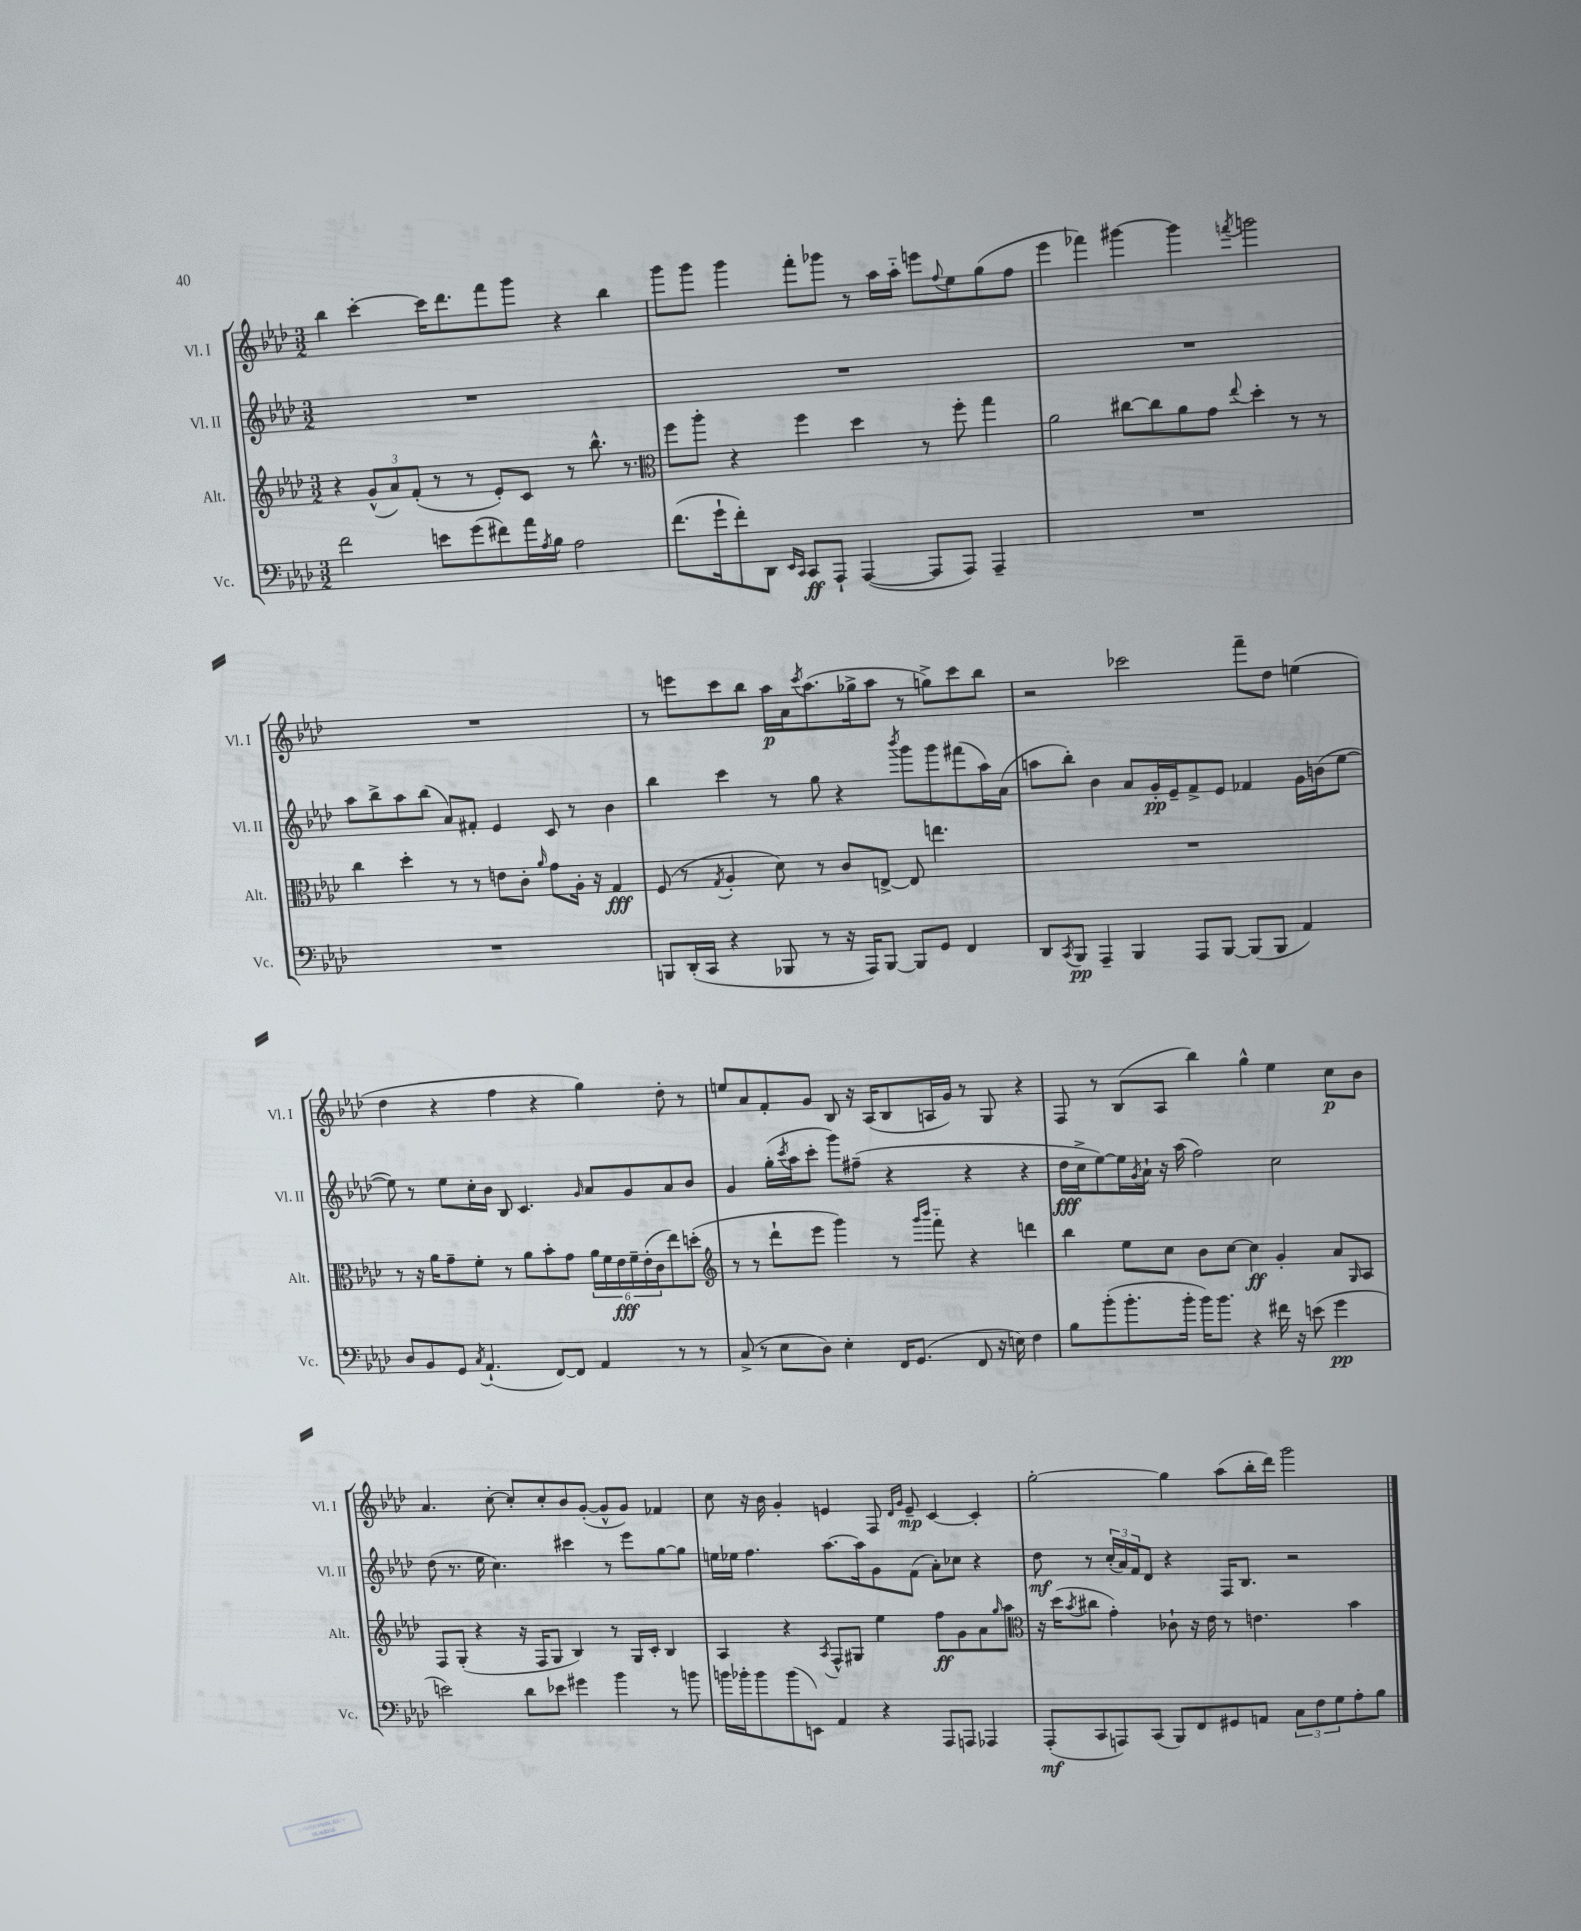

**kern	**dynam	**kern	**dynam	**kern	**dynam	**kern	**dynam
*part4	*part4	*part3	*part3	*part2	*part2	*part1	*part1
*staff4	*staff4	*staff3	*staff3	*staff2	*staff2	*staff1	*staff1
*I"Vc.	*	*I"Alt.	*	*I"Vl. II	*	*I"Vl. I	*
*I'Vc.	*	*I'Alt.	*	*I'Vl. II	*	*I'Vl. I	*
*clefF4	*	*clefG2	*	*clefG2	*	*clefG2	*
*k[b-e-a-d-]	*	*k[b-e-a-d-]	*	*k[b-e-a-d-]	*	*k[b-e-a-d-]	*
*M3/2	*	*M3/2	*	*M3/2	*	*M3/2	*
=24	=24	=24	=24	=24	=24	=24	=24
2f\	.	4r	.	1.r	.	4bb-\	.
.	.	(12g^^/L	.	.	.	[4ccc'\	.
.	.	12a-/)	.	.	.	.	.
.	.	(12f'/J	.	.	.	.	.
8en\L	.	8r	.	.	.	16ccc\KL]	.
.	.	.	.	.	.	8.ddd-\	.
(8g\	.	8r	.	.	.	.	.
8f#X\)	.	8e-'/L)	.	.	.	8fff\	.
16a-\L	.	8c/J	.	.	.	8ggg\J	.
8qA-/	.	.	.	.	.	.	.
16B-\JJ	.	.	.	.	.	.	.
2A-\	.	8r	.	.	.	4r	.
.	.	8.bb-^^\	.	.	.	.	.
.	.	.	.	.	.	4bb-\	.
.	.	8.r	.	.	.	.	.
=25	=25	=25	=25	=25	=25	=25	=25
*	*	*clefC3	*	*	*	*	*
(8.f\L	.	8ff\L	.	1.r	.	8ggg\L	.
.	.	8aa-'\J	.	.	.	8ggg\J	.
16g`\k	.	.	.	.	.	.	.
8f'\)	.	4r	.	.	.	4ggg\	.
8DD-\J	.	.	.	.	.	.	.
16qqEE-/LL	.	.	.	.	.	.	.
16qqCC/JJ	.	.	.	.	.	.	.
8CC/L	ff	4ff\	.	.	.	8fff'\L	.
8AAA-`/J	.	.	.	.	.	8ggg-X\J	.
([4AAA-/	.	4dd-\	.	.	.	8r	.
.	.	.	.	.	.	16aa-\LL	.
.	.	.	.	.	.	16aa-\JJ	.
8AAA-/L]	.	8r	.	.	.	8eeen\L	.
.	.	.	.	.	.	8qqff/	.
8AAA-/J)	.	8ff'\	.	.	.	8ee-\	.
4AAA-~/	.	4gg\	.	.	.	(8gg\	.
.	.	.	.	.	.	8ff\J	.
=26	=26	=26	=26	=26	=26	=26	=26
1.r	.	2a-\	.	1.r	.	4eee-\	.
.	.	.	.	.	.	4fff-X\)	.
.	.	[8cc#X\L	.	.	.	[4ggg#X\	.
.	.	8cc#\]	.	.	.	.	.
.	.	8a-\	.	.	.	4ggg#\]	.
.	.	8g\J	.	.	.	.	.
.	.	8qqee-/	.	.	.	8qfffn/	.
.	.	4dd-'\	.	.	.	2gggn\	.
.	.	8r	.	.	.	.	.
.	.	8r	.	.	.	.	.
!!LO:LB:g=z
=27	=27	=27	=27	=27	=27	=27	=27
1.r	.	4cc\	.	8aa-\L	.	1.r	.
.	.	.	.	8bb-^\	.	.	.
.	.	4dd-'\	.	8aa-\	.	.	.
.	.	.	.	(8bb-\J	.	.	.
.	.	8r	.	8a-/L)	.	.	.
.	.	8r	.	8f#X'/J	.	.	.
.	.	8en\L	.	4e-/	.	.	.
.	.	8c'\J	.	.	.	.	.
.	.	16qqa-/	.	.	.	.	.
.	.	8g\L	.	8c/	.	.	.
.	.	16A-'\Jk	.	8r	.	.	.
.	.	16r	.	.	.	.	.
.	.	4G/	fff	4b-\	.	.	.
=28	=28	=28	=28	=28	=28	=28	=28
8BBBn/L	.	(8F/	.	4bb-\	.	8r	.
(16DD-'/L	.	8r	.	.	.	8eeen\L	.
16CC/JJ	.	.	.	.	.	.	.
.	.	8qG/	.	.	.	.	.
4r	.	4A-'/	.	4ccc\	.	8ccc\	.
.	.	.	.	.	.	8bb-\J	.
8BBB-X/	.	8d-\)	.	8r	.	16aa-\LL	p
.	.	.	.	.	.	16a-\J	.
.	.	.	.	.	.	8qccc/	.
8r	.	8r	.	8gg\	.	(8.aa-\	.
16r	.	8c/L	.	4r	.	.	.
16AAA-/KL)	.	.	.	.	.	16gg-X^\k	.
[8BBB-/J	.	[8En^/J	.	.	.	8aa-\J	.
.	.	.	.	8qbbb-/	.	.	.
8BBB-/L]	.	8E/]	.	8ggg\L	.	8r	.
8GG/J	.	4.een\	.	8ggg\	.	8ggn^\L)	.
4FF/	.	.	.	(8fff#X\	.	8ccc\	.
.	.	.	.	16aa-\L)	.	8bb-\J	.
.	.	.	.	(16a-\JJ	.	.	.
=29	=29	=29	=29	=29	=29	=29	=29
8DD-/L	.	1.r	.	8aan\L	.	2r	.
8qCC/	.	.	.	.	.	.	.
8BBB-/J	pp	.	.	8bb-'\J)	.	.	.
4AAA-~/	.	.	.	4b-\	.	.	.
4BBB-/	.	.	.	8a-/L	.	2ccc-X\	.
.	.	.	.	16g'/L	pp	.	.
.	.	.	.	16e-~/J	.	.	.
8AAA-/L	.	.	.	8f^/	.	.	.
[8BBB-/J	.	.	.	8e-/J	.	.	.
(8BBB-/L]	.	.	.	4f-X/	.	8fff~\L	.
8BBB-/J	.	.	.	.	.	8dd-\J	.
4AA-/)	.	.	.	16g\LL	.	(4een\	.
.	.	.	.	(16bn\J	.	.	.
.	.	.	.	[8ee-\J	.	.	.
!!LO:LB:g=z
=30	=30	=30	=30	=30	=30	=30	=30
8D-/L	.	8r	.	8ee-\])	.	4dd-\	.
8BB-/	.	16r	.	8r	.	.	.
.	.	16a-\KL	.	.	.	.	.
8GG/J	.	8g~\	.	8ee-\L	.	4r	.
8qC/	.	.	.	.	.	.	.
(4.AA-`/	.	8f'\J	.	16cc'\L	.	.	.
.	.	.	.	16b-\JJ	.	.	.
.	.	8r	.	8B-/	.	4ff\	.
.	.	8a-\L	.	4.c/	.	.	.
[8FF/L)	.	8b-'\	.	.	.	4r	.
8FF/J]	.	8g\J	.	.	.	.	.
.	.	.	.	16qqg/	.	.	.
4AA-/	.	24a-\LL	.	8a-/L	.	4gg\)	.
.	.	24f\	.	.	.	.	.
.	.	24e-\	fff	.	.	.	.
.	.	24f~\	.	8g/	.	.	.
.	.	(24e-'\	.	.	.	.	.
.	.	24c\J	.	.	.	.	.
8r	.	8ee-\)	.	8a-/	.	8dd-'\	.
8r	.	(8ddn'\J	.	8b-/J	.	8r	.
=31	=31	=31	=31	=31	=31	=31	=31
*	*	*clefG2	*	*	*	*	*
(8C^/	.	8r	.	4g/	.	8een/L	.
8r	.	8r	.	.	.	8a-/	.
8E-\L	.	8ddd-`\L	.	(16gg'\LL	.	8f'/	.
.	.	.	.	8qccc/	.	.	.
.	.	.	.	16aa-\J	.	.	.
8D-\J)	.	8eee-\J	.	8ccc'\J	.	8g/J	.
4E-'\	.	4ggg\)	.	8ggg\L)	.	8B-/	.
.	.	.	.	(8ff#X~\J	.	16r	.
.	.	.	.	.	.	(16A-/KL	.
16FF/KL	.	8r	.	4r	.	8B-/	.
(8.GG/J	.	.	.	.	.	.	.
.	.	16qqggg/LL	.	.	.	.	.
.	.	16qqbbb-/JJ	.	.	.	.	.
.	.	8fff\	.	.	.	16An/L	.
.	.	.	.	.	.	16g/JJ)	.
8FF/	.	4r	.	4r	.	8r	.
16r	.	.	.	.	.	8G/	.
16En\)	.	.	.	.	.	.	.
4F\	.	4dddn\	.	4r	.	4r	.
=32	=32	=32	=32	=32	=32	=32	=32
8B-\L	.	4bb-\	.	16dd-\LL	fff	8F/	.
.	.	.	.	16cc^\J	.	.	.
(8b-'\	.	.	.	[8ee-\)	.	8r	.
8.b-'\	.	8ee-\L	.	16ee-\L]	.	(8B-/L	.
.	.	.	.	8qg/	.	.	.
.	.	.	.	16a-`\JJ	.	.	.
.	.	8cc\J	.	16r	.	8A-/J	.
16b-'\Jk	.	.	.	(16aa-\	.	.	.
16b-\KL)	.	8b-\L	.	2ff\)	.	4bb-\)	.
8.b-\J	.	.	.	.	.	.	.
.	.	[8cc\J	.	.	.	.	.
4r	.	4cc\]	ff	.	.	4gg^^\	.
16f#X\	.	4g'/	.	2cc\	.	4ee-\	.
16r	.	.	.	.	.	.	.
(8en\	.	.	.	.	.	.	.
4g\	pp	8a-/L	.	.	.	8cc\L	p
.	.	16qqG/	.	.	.	.	.
.	.	8A-/J	.	.	.	8b-\J	.
!!LO:LB:g=z
=33	=33	=33	=33	=33	=33	=33	=33
2en\)	.	8F/L	.	(8dd-\	.	4.a-/	.
.	.	(8G'/J	.	8.r	.	.	.
.	.	4r	.	.	.	.	.
.	.	.	.	16ee-\	.	.	.
.	.	.	.	4.cc\)	.	[8cc'\	.
8d-\L	.	16r	.	.	.	8cc'/L]	.
.	.	16F/KL	.	.	.	.	.
8e-X\J	.	8G/J	.	.	.	8cc'/	.
4g#X\	.	4B-/)	.	4ccc#X\	.	8b-/	.
.	.	.	.	.	.	([8g'/J	.
4b-\	.	8r	.	8r	.	8g^^/L]	.
.	.	16G/LL	.	8eee-\L	.	8g/J)	.
.	.	16c'/JJ	.	.	.	.	.
8r	.	4B-/	.	[8gg\	.	4f-X/	.
8bn\	.	.	.	8gg\J]	.	.	.
=34	=34	=34	=34	=34	=34	=34	=34
16bn\LL	.	4A-/	.	16een\LL	.	8cc\	.
16b-X'\J	.	.	.	16ee-X\JJ	.	.	.
8b-\	.	.	.	4.ff\	.	16r	.
.	.	.	.	.	.	16b-\	.
(8b-\	.	4r	.	.	.	4g'/	.
8EEn\J)	.	.	.	.	.	.	.
.	.	8qA-/	.	.	.	.	.
4AA-/	.	8F^^/L	.	[8.aa-\L	.	4en/	.
.	.	8G#X/J	.	.	.	.	.
.	.	.	.	16aa-\k]	.	.	.
4r	.	4ee-\	.	8g\	.	8F/	.
.	.	.	.	.	.	16qqd-/LL	.
.	.	.	.	.	.	16qqg/JJ	.
.	.	.	.	(8f\J	.	8e~/	mp
8AAA-/L	.	8ff\L	ff	8a-'\L)	.	[4c/	.
8AAAn/J	.	8g\	.	8cc-X\J	.	.	.
4AAA-X/	.	8a-\	.	4r	.	4c'/]	.
.	.	16qqgg/	.	.	.	.	.
.	.	8aa-\J	.	.	.	.	.
=35	=35	=35	=35	=35	=35	=35	=35
*	*	*clefC3	*	*	*	*	*
(8AAA-'/L	mf	16r	.	8dd-\	mf	[2gg'\	.
.	.	(16dd-\KL	.	.	.	.	.
.	.	8qb-/	.	.	.	.	.
8CC/	.	8cc#X\J	.	8r	.	.	.
8AAAn/)	.	4g'\)	.	(24cc'/LL	.	.	.
.	.	.	.	24a-/)	.	.	.
.	.	.	.	24f/J	.	.	.
(8CC/J	.	.	.	8d-/J	.	.	.
8BBB-/L)	.	8c-X`\	.	4r	.	4gg\]	.
8FF/	.	16r	.	.	.	.	.
.	.	16e-\	.	.	.	.	.
8GG#X/	.	8r	.	16F/KL	.	(8aa-\L	.
.	.	.	.	8.B-/J	.	.	.
8AAn/J	.	4.en\	.	.	.	16bb-'\L	.
.	.	.	.	.	.	16ddd-\JJ)	.
12C\L	.	.	.	2r	.	2ggg\	.
12F\	.	.	.	.	.	.	.
12G\	.	.	.	.	.	.	.
8A-'\	.	4b-\	.	.	.	.	.
8B-\J	.	.	.	.	.	.	.
==	==	==	==	==	==	==	==
*-	*-	*-	*-	*-	*-	*-	*-
